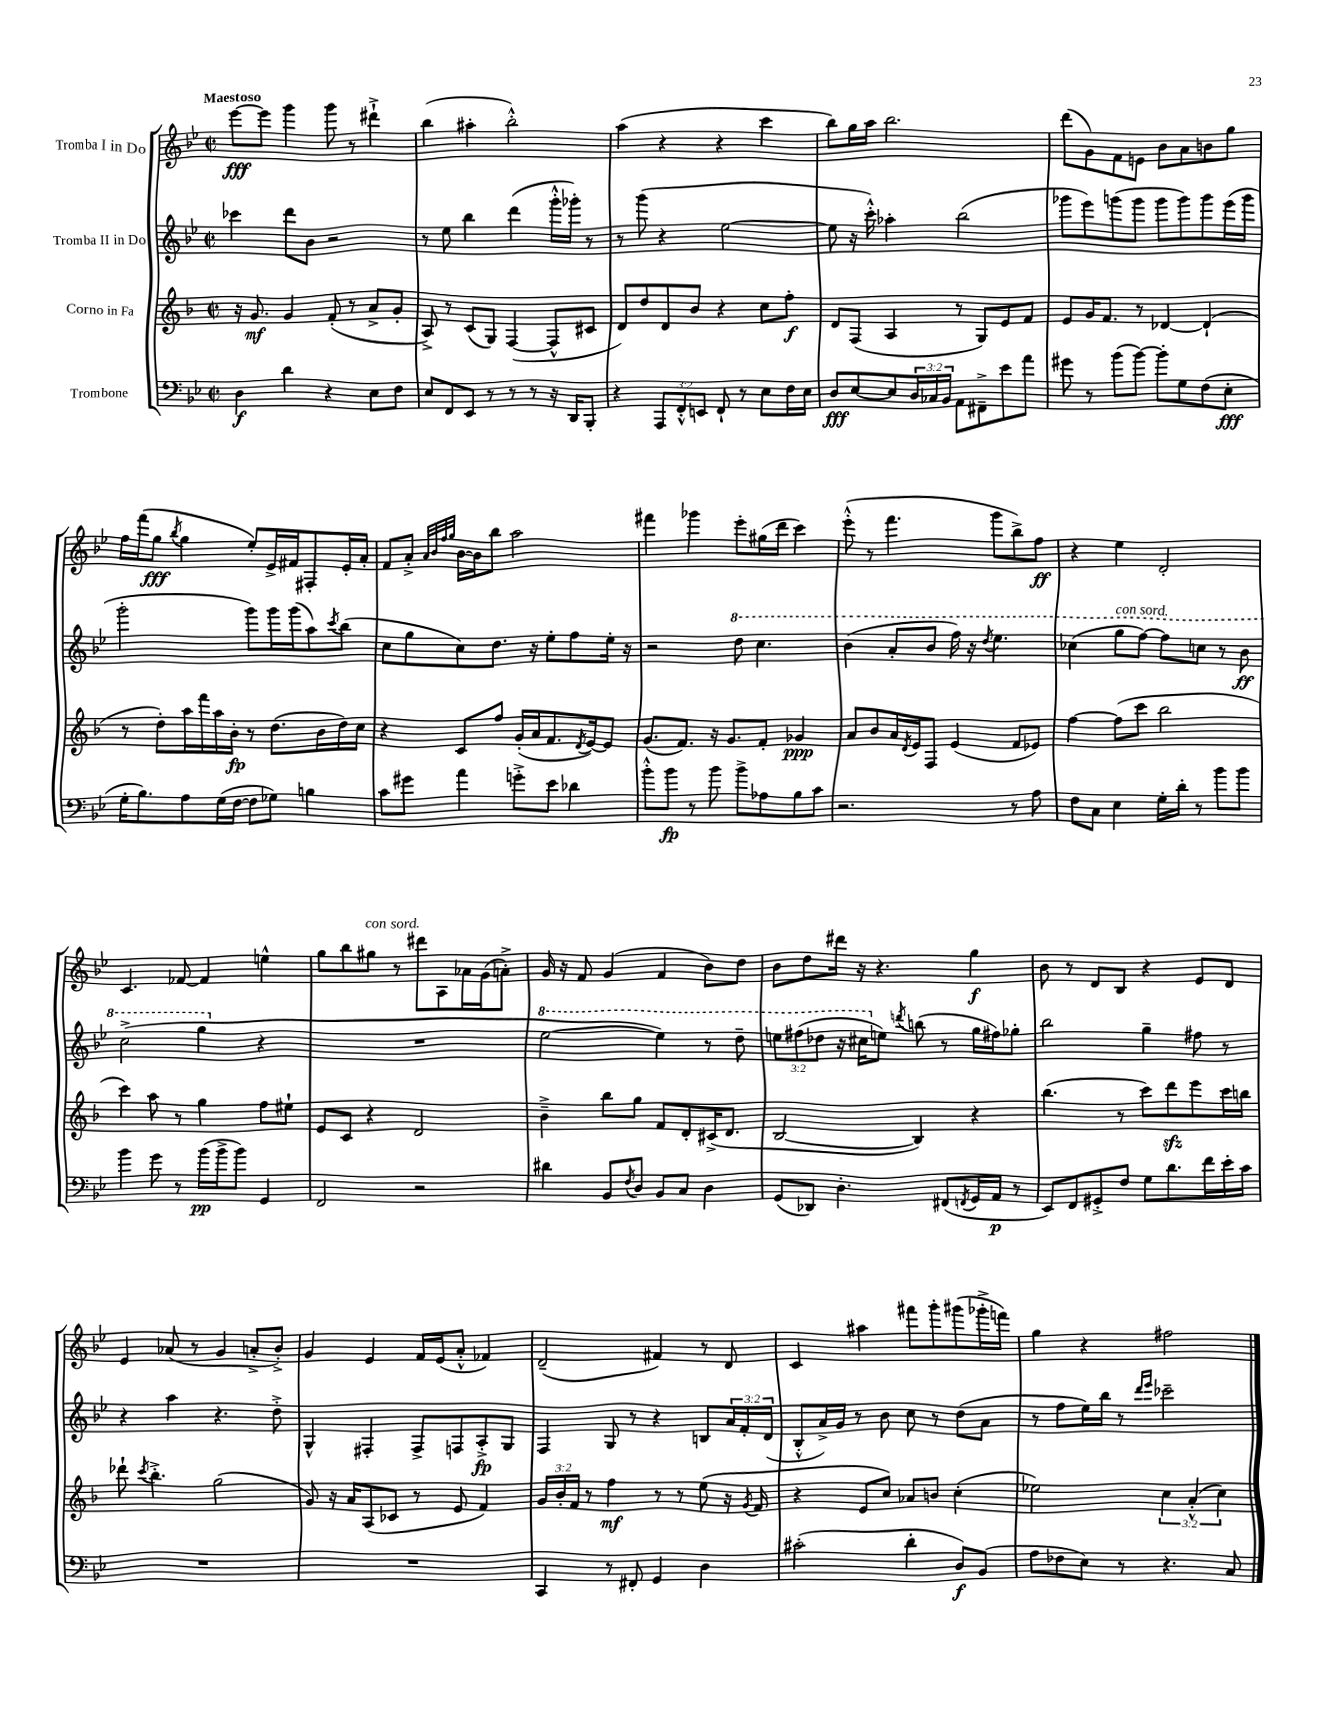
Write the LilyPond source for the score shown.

<<
\new StaffGroup <<
\new Staff = "s0" \with { instrumentName = "Tromba I in Do" } {
    \clef treble \key bes \major \defaultTimeSignature \time 2/2 \tempo "Maestoso"
    ees'''8~\fff ees'''8 g'''4 g'''8 r8 dis'''4-!-> |
    bes''4( ais''4-. bes''2-.-^) |
    a''4( r4 r4 c'''4 |
    bes''8) g''16 a''16 bes''2. |
    d'''8( g'8) f'8 e'8 bes'8 a'8 b'8 g''8 |
    f''16 f'''16( g''8\fff \acciaccatura { bes''8 } g''4 ees''8-.) ees'16-> fis'16 fis8-. ees'16-. a'16-. |
    f'8 a'8-.-> \grace { a'32 bes'32 f''32 g''32 } bes'16~ bes'16 bes''8 a''2 |
    fis'''4 ges'''4 ees'''8-. gis''16( d'''16 c'''4) |
    ees'''8-.-^( r8 f'''4. g'''8 bes''8->) f''8\ff |
    r4 ees''4 d'2-. |
    c'4. fes'8~ fes'4 e''4-^ |
    g''8 bes''8 gis''8^\markup { \italic "con sord." } r8 dis'''8 a8 aes'16 g'16( a'8-.->) |
    g'16 r16 f'8 g'4( f'4 bes'8) d''8 |
    bes'8 d''8 dis'''16 r16 r4. g''4\f |
    bes'8 r8 d'8 bes8 r4 ees'8 d'8 |
    ees'4 aes'8( r8 g'4 a'8-.-> bes'8-.->) |
    g'4 ees'4 f'16 ees'16( a'8-.-^ fes'4) |
    d'2--( fis'4) r8 d'8 |
    c'4 ais''4 fis'''8 g'''8-. gis'''8( ges'''16-.-> f'''16) |
    g''4 r4 fis''2 \bar "|." |
}
\new Staff = "s1" \with { instrumentName = "Tromba II in Do" } {
    \clef treble \key bes \major \defaultTimeSignature \time 2/2 \override Staff.TupletNumber.text = #tuplet-number::calc-fraction-text
    ces'''4 d'''8 bes'8 r2 |
    r8 ees''8 bes''4 d'''4( g'''16-.-^ ges'''16-.) r8 |
    r8 g'''8( r4 ees''2~ |
    ees''8 r16 c'''16-.-^) aes''4-. bes''2( |
    ges'''8 ees'''8) g'''8( g'''8 g'''8 g'''8) g'''8 ees'''16( g'''16 |
    g'''2-. g'''8) g'''16 g'''16( a''8) \acciaccatura { c'''8 } bes''8( |
    c''8 g''8 c''8) d''8. r16 ees''8-. f''8 ees''16-. r16 |
    r2 \ottava #1 d'''8 c'''4. |
    bes''4( a''8-. bes''8 f'''16) r16 \acciaccatura { d'''8 } ees'''4. |
    ces'''4( g'''8^\markup { \italic "con sord." } f'''8~) f'''8 c'''8 r8 bes''8\ff |
    c'''2->( g'''4 \ottava #0 r4 |
    R1 |
    \ottava #1 ees'''2~ ees'''4) r8 d'''8-- |
    \tuplet 3/2 { e'''8 fis'''8( des'''8 } r16 cis'''16 \ottava #0 e''8) \acciaccatura { d'''8 } b''8( r8 g''16 fis''16) ges''8-. |
    bes''2 g''4-- fis''8 r8 |
    r4 a''4 r4. d''8-.-> |
    g4-^ fis4-. fis8-> f8 a8-.->\fp g8 |
    f4 g8 r8 r4 b8 \tuplet 3/2 { a'16 f'16-. d'16( } |
    bes8-.-^ a'16->) g'16 r8 bes'8 c''8 r8 d''8( a'8 |
    r8 f''8 ees''16) bes''16 r8 \grace { d'''16 ees'''16 } ces'''2-- \bar "|." |
}
\new Staff = "s2" \with { instrumentName = "Corno in Fa" } {
    \clef treble \key f \major \defaultTimeSignature \time 2/2 \override Staff.TupletNumber.text = #tuplet-number::calc-fraction-text
    r16 g'8.\mf g'4 f'8-.( r8 a'8-> g'8-. |
    a8->) r8 c'8( g8) f4~( f8-^ cis'8 |
    d'8) d''8 d'8 bes'8 r4 c''8 f''8-.\f |
    d'8 f8( a4 r8 g8) e'8 f'8 |
    e'8 g'16 f'8. r8 des'4~ des'4-!( |
    r8 d''8-.) a''16 f'''16 a''16 bes'16-.\fp r8 d''8.( bes'16 d''16) c''16 |
    r4 c'8 f''8 g'16-.( a'16 f'8. \acciaccatura { d'8 } e'16~) e'8 |
    g'8.( f'8.) r16 g'8. f'8-. ges'4\ppp |
    a'8 bes'8 a'16 \acciaccatura { d'8 } e'16 f8 e'4( f'8 ees'8) |
    f''4~ f''8( c'''8 bes''2 |
    c'''4) a''8 r8 g''4 f''8 eis''8-! |
    e'8 c'8 r4 d'2 |
    bes'4---> bes''8 g''8 f'8 d'8-. cis'16->( d'8. |
    bes2~ bes4) r4 |
    bes''4.( r8 c'''8) d'''8\sfz e'''8 c'''16 b''16 |
    des'''8-! \acciaccatura { c'''8 } bes''4.-.-> g''2( |
    g'8) r16 a'16 a8( ces'8 r8 e'8 f'4) |
    \tuplet 3/2 { g'16 bes'16-. f'16 } r8 f''4\mf r8 r8 e''8( r16 \acciaccatura { g'8 } f'16 |
    r4 e'8 c''8) aes'8 b'8 c''4-.( |
    ees''2) \tuplet 3/2 { c''4 a'4-.-^( c''4) } \bar "|." |
}
\new Staff = "s3" \with { instrumentName = "Trombone" } {
    \clef bass \key bes \major \defaultTimeSignature \time 2/2 \override Staff.TupletNumber.text = #tuplet-number::calc-fraction-text
    d4\f d'4 r4 ees8 f8 |
    ees8 f,8 ees,8 r8 r8 r8 r16 d,16 bes,,8-. |
    r4 \tuplet 3/2 { a,,8 f,8-.-^ e,8 } f,8-! r8 ees8 f16 ees16 |
    d8\fff ees8~ ees8 \tuplet 3/2 { d16 ces16 bes,16 } a,8 fis,8---> ees'8 a'8 |
    gis'8 r8 bes'8( bes'8~) bes'8-. g8 f8( ees8-.\fff |
    g16-. bes8.) a8 g16( f16~ f8 ges8) b4 |
    c'8 gis'8 a'4 g'8-.-> ees'8 des'4 |
    bes'8-.-^ bes'8\fp r8 bes'8 bes'8-> aes8 bes8 c'8 |
    r2. r8 a8 |
    f8 c8 ees4 g16-. d'16-. r8 bes'8 bes'8 |
    bes'4 g'8 r8 bes'16\pp( bes'16-> bes'8) g,4 |
    f,2 r2 |
    dis'4 bes,8 \acciaccatura { f8 } d8 bes,8 c8 d4 |
    g,8( des,8) d4.-. fis,8( \acciaccatura { f,8 } g,16 a,16\p r8 |
    ees,8) f,8 gis,8-.-> f8 g8 d'8. f'16 ees'16-. c'16 |
    R1 |
    R1 |
    c,4 r8 fis,8-. g,4 d4 |
    cis'2-.( d'4-. d8\f) bes,8( |
    a8 fes8 ees8) r8 r4. c8 \bar "|." |
}
>>
>>
\layout { \context { \Score \remove "Bar_number_engraver" } }
